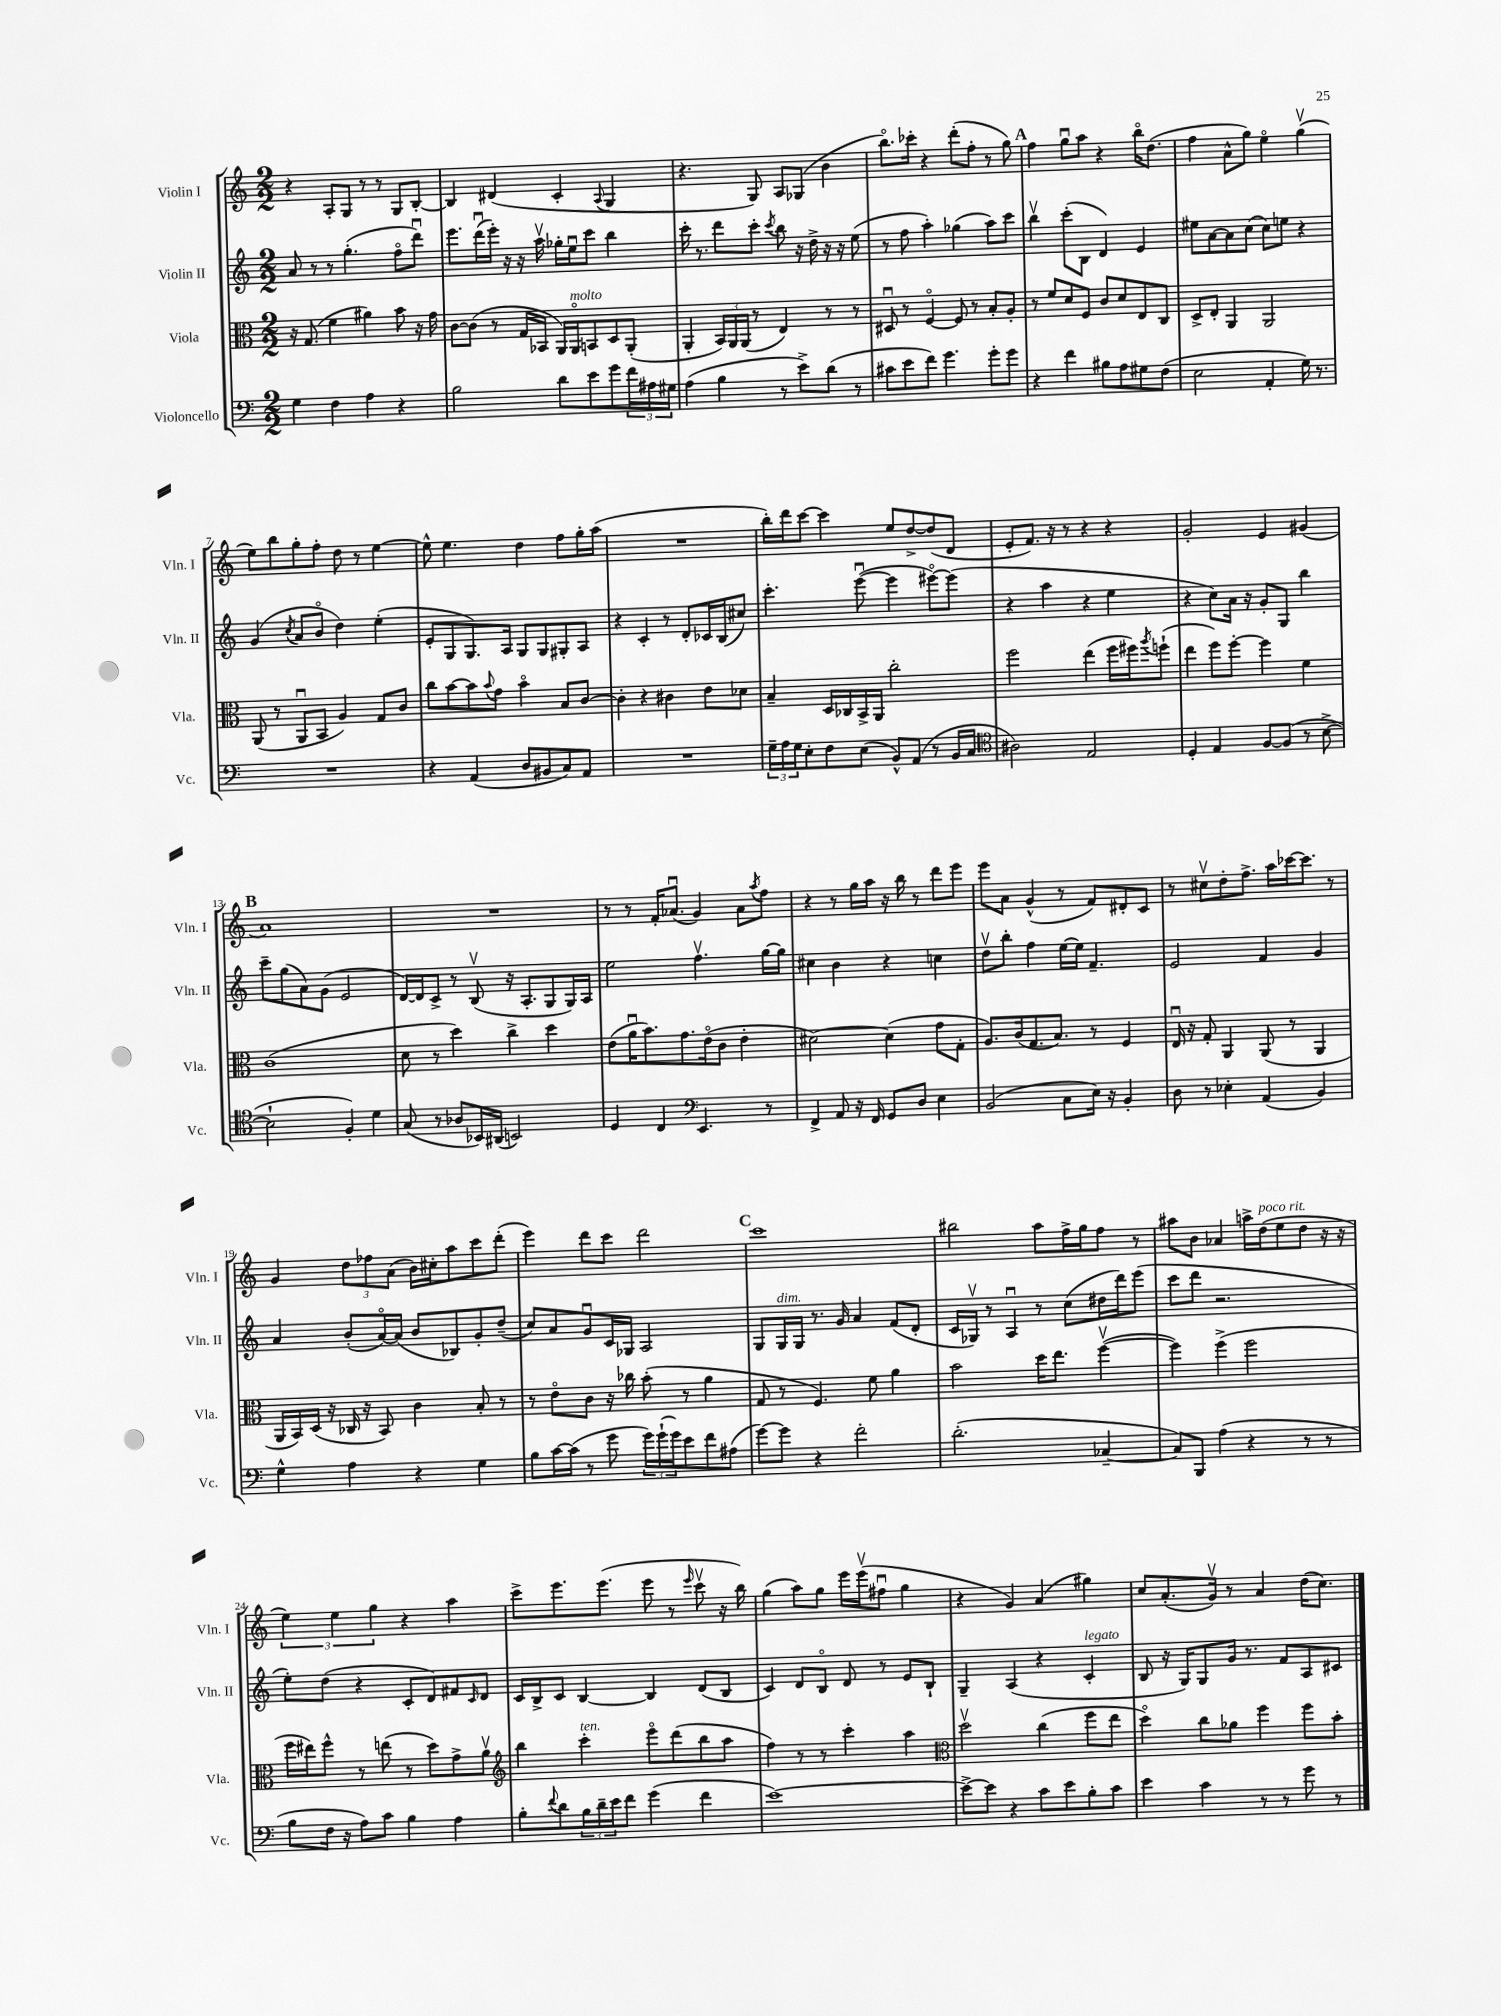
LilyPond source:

<<
\new StaffGroup <<
\new Staff = "s0" \with { instrumentName = "Violin I" shortInstrumentName = "Vln. I" } {
    \clef treble \key c \major \numericTimeSignature \time 2/2
    r4 a8-. g8 r8 r8 g8 b8~-. |
    b4 dis'4( c'4-. \appoggiatura { a8 } g4 |
    r4. g8) a8 ges8( b'4 |
    b''8.\flageolet) ces'''16-. r4 d'''8-.( f''8-. r8 g''8) |
    \mark \markup { \bold "A" } f''4 g''8\downbow a''8 r4 b''16\flageolet d''8.( |
    f''4 a'8-^ g''8) e''4\flageolet g''4\upbow( |
    e''8) b''8 g''8-. f''8-. d''8 r8 e''4~ |
    e''8-^ e''4. d''4 f''8 g''16-. a''16( |
    R1 |
    b''16-.) d'''16 c'''8~ c'''4 e''8 d''8~-> d''8( d'8 |
    e'8-. f'8.) r16 r8 r4 r4 |
    g'2-. e'4 gis'4( |
    \mark \markup { \bold "B" } a'1) |
    R1 |
    r8 r8 f'16-. aes'8.\downbow( g'4) aes'8 \acciaccatura { a''8 } f''8 |
    r4 r8 g''16 a''16 r16 b''16 r8 d'''8 e'''8 |
    e'''8 a'8 g'4-^( r8 f'8) dis'8-. c'8 |
    r8 cis''8\upbow d''8-. f''8.-> a''16 ces'''16~ ces'''8. r8 |
    g'4 \tuplet 3/2 { d''8 fes''8 a'8( } b'16) cis''16-. a''8 c'''8 d'''8-.( |
    e'''4) d'''8 c'''8 d'''2 |
    \mark \markup { \bold "C" } c'''1 |
    bis''2 a''8 f''16-> g''16 f''8 r8 |
    ais''8 b'8 aes'4 a''16-> d''16^\markup { \italic "poco rit." }( e''8 d''8 r16 r16 |
    \tuplet 3/2 { e''4) e''4 g''4 } r4 a''4 |
    c'''8-> e'''8. e'''8.( e'''8 r8 \grace { e'''16 } c'''8\upbow r16 b''16) |
    g''4( a''8) g''8 e'''16 e'''16\upbow( fis''8\downbow g''4 |
    r4 g'4) a'4( gis''4) |
    c''8 a'8.-.( g'16\upbow) r8 a'4 d''16( c''8.) \bar "|." |
}
\new Staff = "s1" \with { instrumentName = "Violin II" shortInstrumentName = "Vln. II" } {
    \clef treble \key c \major \numericTimeSignature \time 2/2
    a'8 r8 r8 g''4.-.( f''8\flageolet d'''8\downbow) |
    e'''8. d'''16\downbow( e'''16-.) r16 r16 a''16\upbow ges''16-. e''16\downbow c'''8 b''4 |
    c'''16-. r8. d'''8 c'''8-. \acciaccatura { c'''8 } b''8 r16 d''16-> r16 r16 e''8( |
    r8 f''8 a''4-.) ges''4( a''8) c'''8 |
    \mark \markup { \bold "A" } b''4\upbow c'''8-.( b8 d'4) e'4 |
    eis''8 a'8~ a'8 c''8( c''8) e''8 r4 |
    g'4( \acciaccatura { c''8 } a'8 b'8\flageolet d''4) e''4-.( |
    e'8-. g8 g8.) a16 g8 g8 gis8-. a8 |
    r4 c'4-. r8 d'8-. ces'16 b16( cis''8) |
    c'''4.-. e'''8~\downbow( e'''4 eis'''8~\flageolet) eis'''8( |
    r4 a''4 r4 e''4 |
    r4 c''8) a'16 r16 g'8-. g8 b''4 |
    \mark \markup { \bold "B" } c'''8-- g''8( a'8) g'8( e'2 |
    d'16~) d'16 c'8-> r8 b8\upbow( r16 a8.-. g8 g16) a16 |
    e''2 f''4.\upbow g''16~ g''16 |
    cis''4 b'4 r4 c''4 |
    d''8\upbow b''8-. f''4 e''16~ e''16 f'4.-- |
    e'2 f'4 g'4 |
    a'4 b'8-.( a'16~\flageolet) a'16( b'8 bes8) g'8-. d''8--( |
    c''8) a'8 g'8\downbow c'16 ges16 a2 |
    \mark \markup { \bold "C" } g8 g16^\markup { \italic "dim." } g16 r8. g'16 a'4 f'8( d'8-. |
    c'16 ges16\upbow) r8 a4\downbow r8 c''8( dis''16 d'''16) e'''8( |
    c'''8 d'''8 r2. |
    e''8-.) d''8( r4 c'8-. d'8) fis'8 \grace { c'16 } d'8 |
    c'16 b16-> c'8 b4~ b4 d'8( b8 |
    c'4) d'8 b8\flageolet d'8 r8 e'8 b8-! |
    g4-- a4( r4 c'4-.^\markup { \italic "legato" } |
    b8 r16 g16) g8 g'16 r8. f'8 a8 cis'8 \bar "|." |
}
\new Staff = "s2" \with { instrumentName = "Viola" shortInstrumentName = "Vla." } {
    \clef alto \key c \major \numericTimeSignature \time 2/2
    r16 g8.( f'4 ais'4) b'8 r16 g'16 |
    c'8~ c'8( r8 g16 bes,16 a,16) a,16\flageolet^\markup { \italic "molto" } b,8 d8 a,8-.( |
    a,4-. \tuplet 3/2 { b,16) a,16 a,16( } r8 e4) r8 r8 |
    dis8\downbow r8 f4~\flageolet f8 r8 b8-. a8-. |
    \mark \markup { \bold "A" } r8 f'8 d'8 f8 c'8 d'8 e8 c8 |
    d8-> e8-. a,4 a,2 |
    a,8( r8 a,8\downbow b,8 a4) g8 c'8 |
    c''8 b'8~ b'8 \appoggiatura { b'8 } g'8 b'4\flageolet b8 c'8~ |
    c'4-. r4 cis'4 e'8 des'8 |
    b4-- d16 ces16 b,16-> a,16 c''2-. |
    f''2 e''4( f''16 fis''16) \acciaccatura { a''8 } f''8-!( |
    e''4 f''8) f''8~-. f''4 f'4 |
    \mark \markup { \bold "B" } c'1( |
    d'8 r8 d''4) c''4-> d''4 |
    e'8( a'16\downbow b'8.) g'8. e'16\flageolet( c'8 e'4-. |
    dis'2~) dis'4( g'8 g8-. |
    a8.) c'16( g8. b8.) r8 f4 |
    e16\downbow r16 g8-. a,4 a,8( r8 a,4 |
    a,16 b,16) d16( r16 ces16 r16 b,8) c'4 b8-. r8 |
    r8 e'8\flageolet c'8 r16 ces''16 b'8-.( r8 a'4 |
    \mark \markup { \bold "C" } g8 r8 f4.) f'8 a'4 |
    b'2 d''16 e''8. f''4~\upbow( |
    f''4) f''4->( f''2 |
    f''16 eis''16) f''8-^ r8 e''8( r8 d''8) g'8-> a'8\upbow |
    \clef treble b''4 c'''4-.^\markup { \italic "ten." } e'''8\flageolet d'''8( b''8 a''8 |
    f''4) r8 r8 c'''4-. a''4 |
    \clef alto d''2\upbow c''4( f''8 e''8 |
    d''4\flageolet) c''8 aes'8 f''4 f''8 b'8-. \bar "|." |
}
\new Staff = "s3" \with { instrumentName = "Violoncello" shortInstrumentName = "Vc." } {
    \clef bass \key c \major \numericTimeSignature \time 2/2
    g4 f4 a4 r4 |
    b2 d'8 e'8 g'8 \tuplet 3/2 { f'16 ais16 gis16 } |
    a4( b4 r8 e'8->) d'8( r8 |
    cis'8 e'8 f'8) g'4. g'8-. g'8 |
    \mark \markup { \bold "A" } r4 f'4 bis8 a8 gis8 f8( |
    e2 a,4-. g16) r8. |
    R1 |
    r4 a,4( d8 bis,8 c8) a,8 |
    R1 |
    \tuplet 3/2 { g16-- a16 g16 } e8-. f8 e8( b,8-^) a,8( r8 b,16 c16 |
    \clef tenor ais2) e2 |
    d4-. e4 f8~ f8( r8 b8~-> |
    \mark \markup { \bold "B" } b2-! f4-.) d'4 |
    g8( r8 aes8 bes,16) ais,16( b,2) |
    d4 c4 \clef bass e,4. r8 |
    f,4-> a,8 r16 f,16 g,8 d8 e4 |
    b,2( c8 e16) r16 b,4-. |
    d8 r8 ees4-. a,4( b,4) |
    g4-^ a4 r4 g4 |
    b8 c'16~ c'16( r8 g'8 \tuplet 3/2 { g'16) g'16-!( g'16) } e'8 f'8 ais8( |
    \mark \markup { \bold "C" } g'8~) g'8 r4 f'2-. |
    d'2.-.( ces4~-- |
    ces8) b,,8 a4( r4 r8 r8 |
    b8 f16 r16 a8) c'8 b4 a4 |
    b8-. \appoggiatura { f'8 } d'8 \tuplet 3/2 { b16 d'16-- e'16 } f'8 g'4( f'4 |
    e'1~) |
    e'8~-> e'8 r4 c'8 e'8 b8-. c'8 |
    e'4 c'4 r8 r8 g'8 r8 \bar "|." |
}
>>
>>
